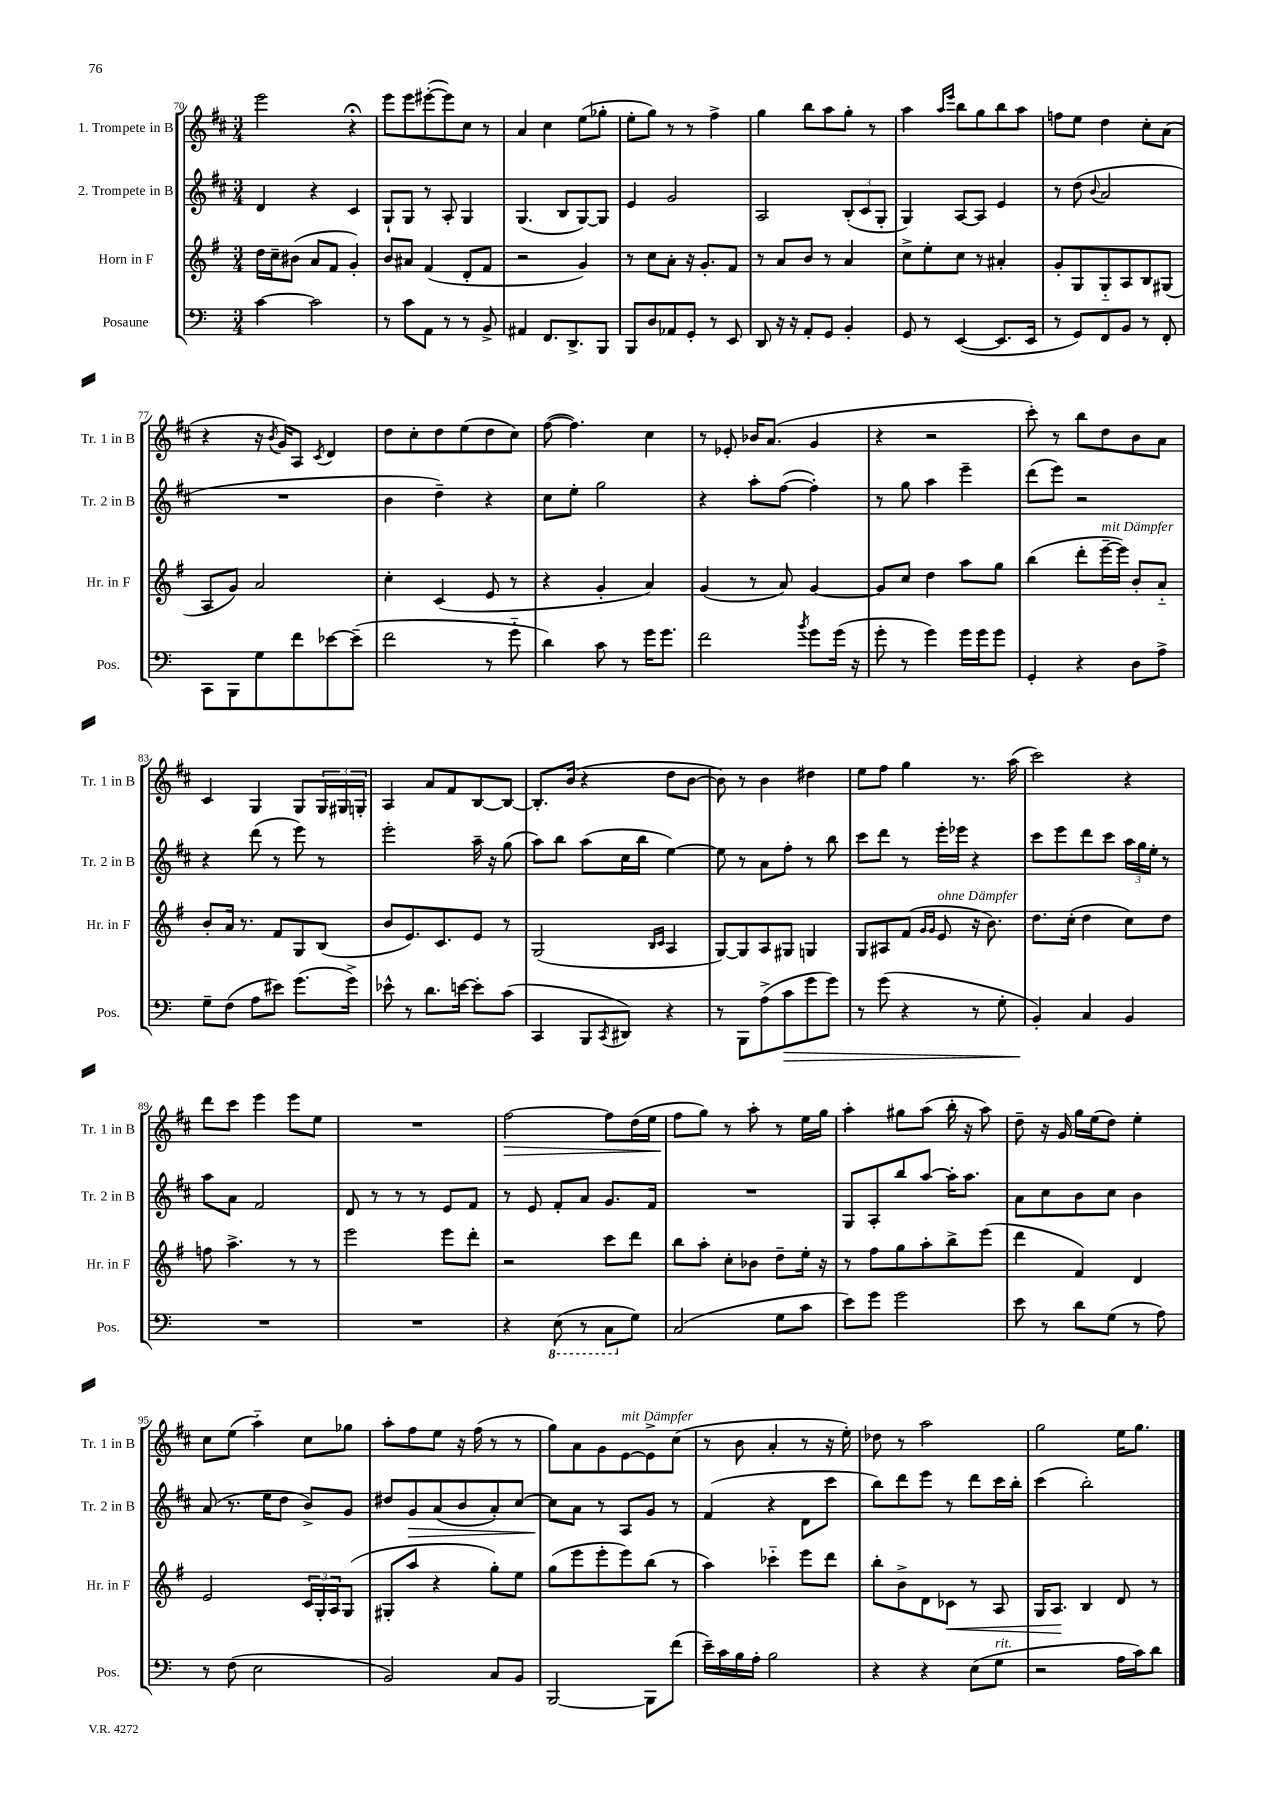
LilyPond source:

<<
\new StaffGroup <<
\new Staff = "s0" \with { instrumentName = "1. Trompete in B" shortInstrumentName = "Tr. 1 in B" } {
    \clef treble \key d \major \numericTimeSignature \time 3/4
    e'''2 r4\fermata |
    e'''8 e'''8 eis'''8~-.( eis'''8) cis''8 r8 |
    a'4 cis''4 e''8( ges''8-. |
    e''8-. g''8) r8 r8 fis''4-> |
    g''4 b''8 a''8 g''8-. r8 |
    a''4 \grace { a''16 e'''16 } b''8 g''8 b''8 a''8 |
    f''8 e''8 d''4 cis''8-. a'8( |
    r4 r16 \acciaccatura { b'8 } g'16) a8 \acciaccatura { cis'8 } d'4 |
    d''8 cis''8-. d''8 e''8( d''8 cis''8) |
    fis''8~( fis''4.) cis''4 |
    r8 ees'8-. bes'16 a'8.( g'4 |
    r4 r2 |
    cis'''8-.) r8 b''8 d''8 b'8 a'8 |
    cis'4 g4 g8 \tuplet 3/2 { g16 gis16 g16-. } |
    a4 a'8 fis'8 b8~ b8~ |
    b8.-. b'16( r4 d''8 b'8~ |
    b'8) r8 b'4 dis''4 |
    e''8 fis''8 g''4 r8. a''16( |
    cis'''2) r4 |
    d'''8 cis'''8 e'''4 e'''8 e''8 |
    R2. |
    fis''2~\> fis''8 d''16( e''16 |
    fis''8\! g''8) r8 a''8-. r8 e''16 g''16 |
    a''4-. gis''8 a''8( b''16-. r16 a''8) |
    d''8-- r16 g'16 g''16 e''16( d''8) e''4-. |
    cis''8 e''8( a''4-_) cis''8 ges''8 |
    a''8-. fis''8 e''8 r16 fis''16( r8 r8 |
    g''8) a'8 g'8 e'8~^\markup { \italic "mit Dämpfer" } e'8-> cis''8( |
    r8 b'8 a'4-. r8 r16 e''16-.) |
    des''8 r8 a''2 |
    g''2 e''16 g''8. \bar "|." |
}
\new Staff = "s1" \with { instrumentName = "2. Trompete in B" shortInstrumentName = "Tr. 2 in B" } {
    \clef treble \key d \major \numericTimeSignature \time 3/4
    d'4 r4 cis'4 |
    g8-! g8 r8 a8-. g4 |
    g4.( b8 g8~) g8 |
    e'4 g'2 |
    a2 \tuplet 3/2 { b8-.( cis'8 g8-. } |
    g4) a8~ a8 e'4 |
    r8 d''8( \appoggiatura { b'8 } a'2 |
    R2. |
    b'4 d''4--) r4 |
    cis''8 e''8-. g''2 |
    r4 a''8-. fis''8~( fis''4-.) |
    r8 g''8 a''4 e'''4-- |
    d'''8( e'''8) r2 |
    r4 d'''8( r8 e'''8) r8 |
    e'''2-. a''16-- r16 g''8( |
    a''8) b''8 a''8( cis''16 b''16 e''4~) |
    e''8 r8 a'8 fis''8-. r8 b''8 |
    cis'''8 d'''8 r8 e'''16-. ees'''16 r4 |
    cis'''8 e'''8 d'''8 cis'''8 \tuplet 3/2 { a''16 g''16 e''16-. } r8 |
    a''8 a'8 fis'2 |
    d'8 r8 r8 r8 e'8 fis'8 |
    r8 e'8 fis'8-. a'8 g'8. fis'16 |
    R2. |
    g8 a8-. b''8 a''8~ a''16-. a''8. |
    a'8 cis''8 b'8 cis''8 b'4 |
    a'8( r8. e''16 d''8 b'8->) g'8 |
    dis''8 g'8\> a'8( b'8 a'8-.) cis''8~ |
    cis''8\! a'8 r8 a8 g'8 r8 |
    fis'4( r4 d'8 cis'''8 |
    b''8) d'''8 e'''8 r8 d'''8 cis'''16 b''16-. |
    cis'''4( b''2-.) \bar "|." |
}
\new Staff = "s2" \with { instrumentName = "Horn in F" shortInstrumentName = "Hr. in F" } {
    \clef treble \key g \major \numericTimeSignature \time 3/4
    d''16 c''16-- bis'8( a'8 fis'8 g'4-.) |
    b'8 ais'8 fis'4( d'8-. fis'8 |
    r2 g'4) |
    r8 c''8 a'8-. r16 g'8.-. fis'8 |
    r8 a'8 b'8 r8 a'4 |
    c''8-> e''8-. c''8 r8 ais'4-. |
    g'8-. g8 g8-_ a8 b8 gis8( |
    a8 g'8) a'2 |
    c''4-. c'4( e'8 r8 |
    r4 g'4-. a'4) |
    g'4( r8 a'8) g'4~ |
    g'8 c''8 d''4 a''8 g''8 |
    b''4( d'''8-. e'''16~--^\markup { \italic "mit Dämpfer" } e'''16) b'8-. a'8-_ |
    b'8-. a'16 r8. fis'8 g8 b8( |
    b'8 e'8.) c'8. e'8 r8 |
    g2( \grace { b16 c'16 } a4 |
    g8~) g8 a8 gis8 g4 |
    g8 ais8 fis'8( \grace { g'16 g'16 } e'8^\markup { \italic "ohne Dämpfer" } r16 b'8.) |
    d''8. c''16-.( d''4 c''8) d''8 |
    f''8 a''4.-> r8 r8 |
    e'''2 e'''8 d'''8-. |
    r2 c'''8 d'''8 |
    b''8 a''8-. c''8-. bes'8 d''8-- e''16-. r16 |
    r8 fis''8 g''8 a''8-. b''8-> e'''8( |
    d'''4 fis'4) d'4 |
    e'2 \tuplet 3/2 { c'16 g16-. a16 } g8( |
    gis8-. a''8 r4 g''8-.) e''8 |
    g''8( e'''8 e'''8-. e'''8) b''8( r8 |
    a''4) ces'''4-_ e'''8 d'''8 |
    b''8-. b'8-> d'8 ces'8\< r8 a8 |
    g16 a8.\! b4 d'8 r8 \bar "|." |
}
\new Staff = "s3" \with { instrumentName = "Posaune" shortInstrumentName = "Pos." } {
    \clef bass \key c \major \numericTimeSignature \time 3/4
    c'4~ c'2 |
    r8 c'8 a,8 r8 r8 b,8-> |
    ais,4 f,8. d,8.-> b,,8 |
    b,,8 d8 aes,8 g,8-. r8 e,8 |
    d,8 r16 r16 a,8-. g,8 b,4-. |
    g,8 r8 e,4~( e,8. e,16 |
    r8 g,8) f,8 b,8 r8 f,8-. |
    c,8 b,,8 g8 f'8 ees'8~ ees'8--( |
    f'2 r8 g'8-_ |
    d'4) c'8 r8 g'16 g'8. |
    f'2 \acciaccatura { b'8 } g'8 g'16( r16 |
    g'8-. r8 g'4) g'16 g'16 g'8 |
    g,4-. r4 d8 a8-> |
    g8-- f8( a8 eis'8) g'8.( g'16->) |
    ees'8-^ r8 d'8. e'16~ e'8-. c'8( |
    c,4 b,,8 \acciaccatura { c,8 } dis,8) r4 |
    r8 b,,8 a8->( c'8\> g'8 g'8) |
    r8 g'8( r4 r8 g8-. |
    b,4-.\!) c4 b,4 |
    R2. |
    R2. |
    r4 \ottava #-1 e,8( r8 c,8 \ottava #0 g8) |
    c2( g8 c'8 |
    e'8) g'8 g'2 |
    e'8 r8 d'8 g8( r8 a8) |
    r8 f8( e2 |
    b,2) c8 b,8 |
    b,,2~ b,,8 f'8( |
    e'16--) c'16 b16 a16-. b2 |
    r4 r4 e8( g8^\markup { \italic "rit." } |
    r2 a16 c'16) d'8 \bar "|." |
}
>>
>>
\layout { \context { \Score currentBarNumber = #70 } }
